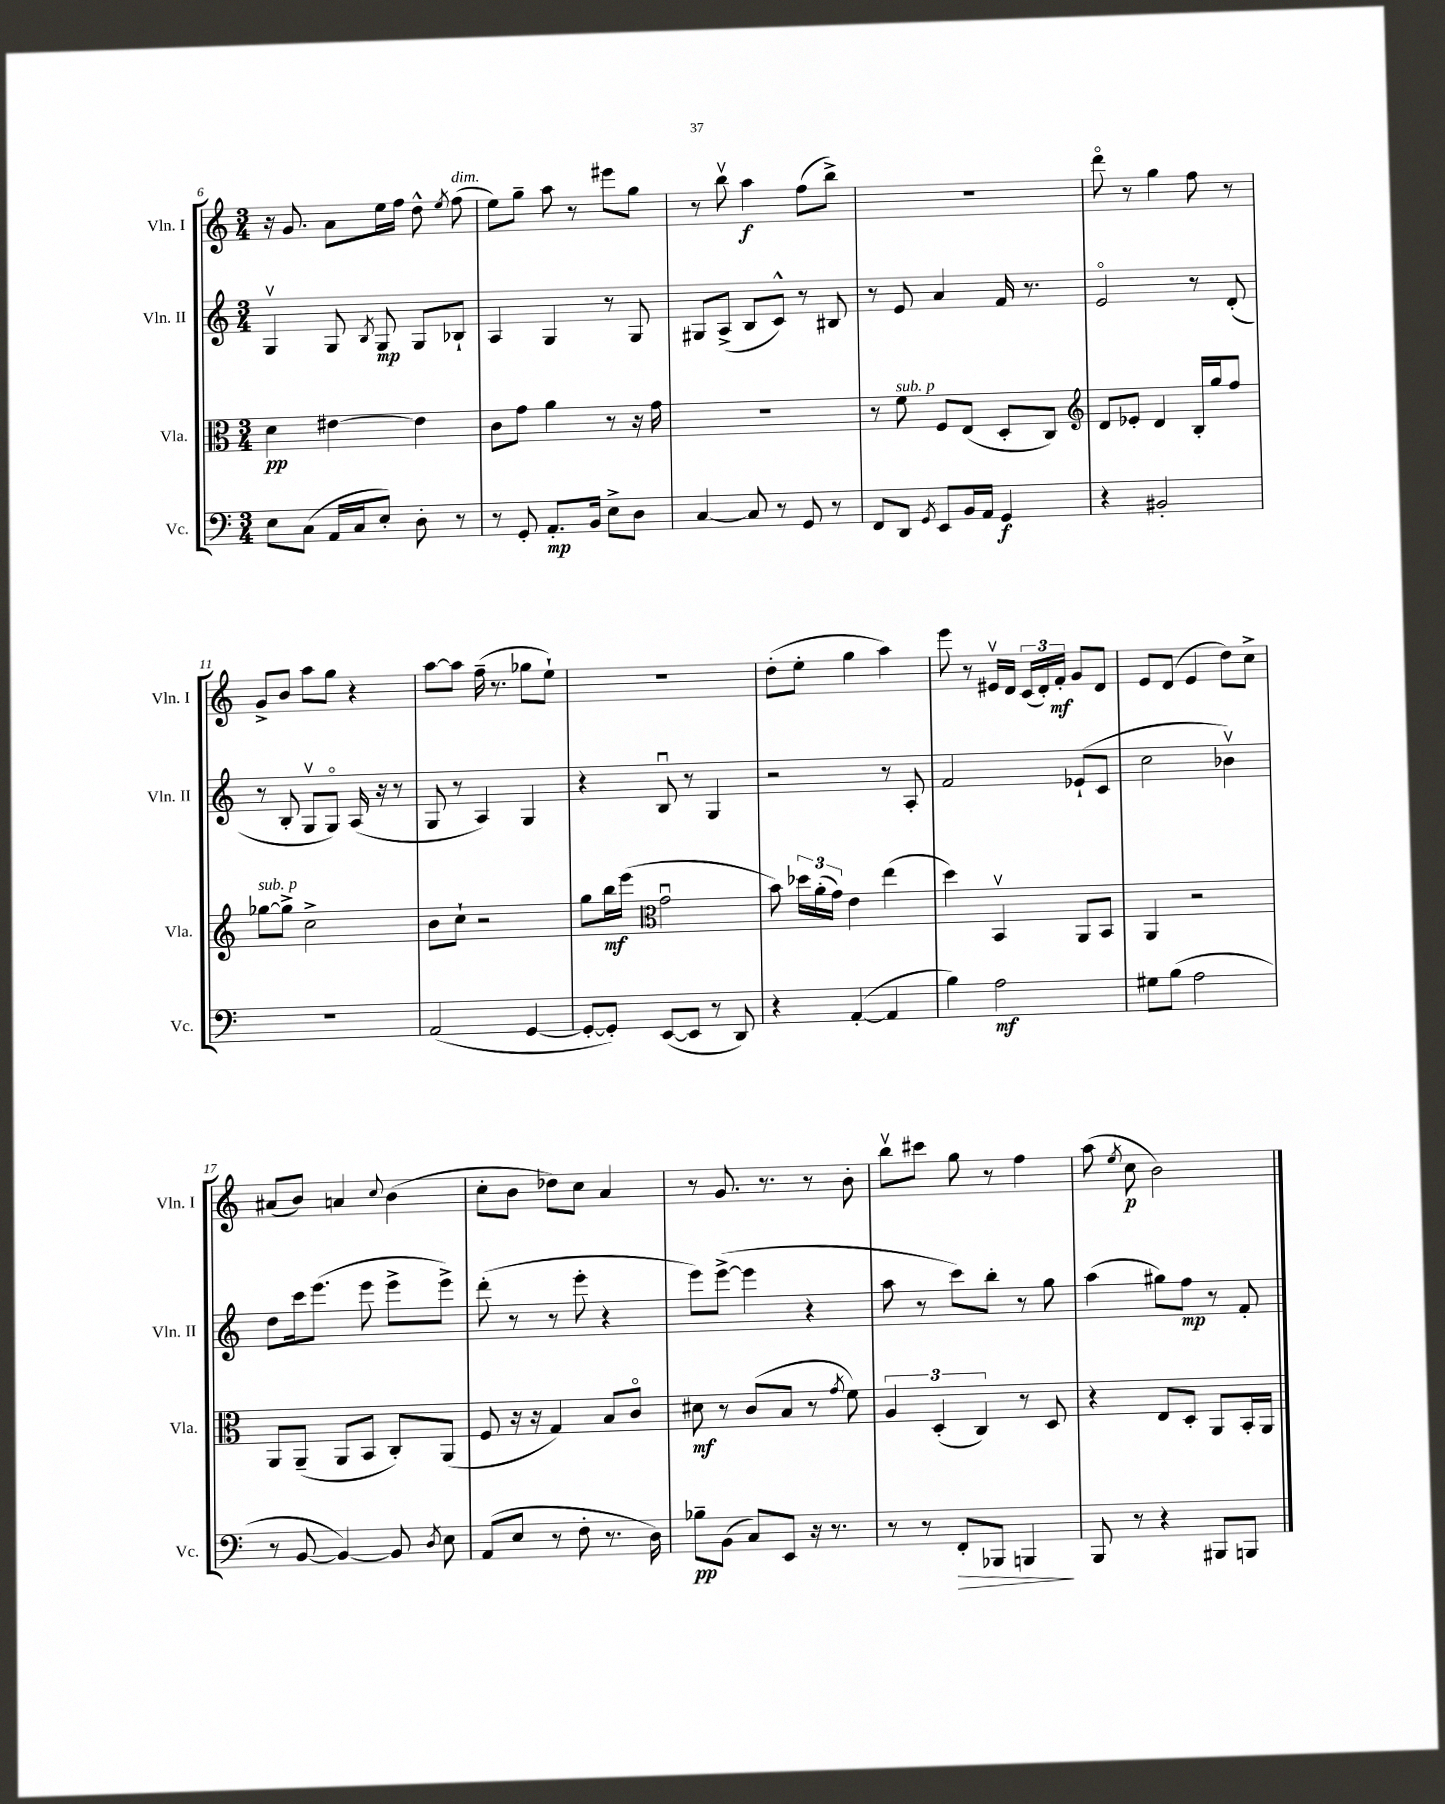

**kern	**kern	**kern	**kern
*staff4	*staff3	*staff2	*staff1
*clefF4	*clefC3	*clefG2	*clefG2
*k[]	*k[]	*k[]	*k[]
*M3/4	*M3/4	*M3/4	*M3/4
8E	4d	4Gv	16r
.	.	.	8.g
(8C	.	.	.
16AA	[4e#	8G	8a
16C	.	.	.
.	.	8qB	.
8E')	.	8G	16ee
.	.	.	16ff
8D'	4e#]	8G	8dd^^
.	.	.	8qee
8r	.	8B-`	(8ff
=	=	=	=
8r	8c	4A	8ee)
8GG'	8g	.	8gg~
8.AA'	4a	4G	8aa
.	.	.	8r
16BB	.	.	.
8E^	8r	8r	8eee#
8D	16r	8G	8gg
.	16g	.	.
=	=	=	=
[4C	2.r	8G#	8r
.	.	(8A^	8bbv
8C]	.	8B	4aa
8r	.	8c^^)	.
8GG	.	8r	(8ff
8r	.	8B#	8bb^)
=	=	=	=
8FF	8r	8r	2.r
8DD	8f	8e	.
8qGG	.	.	.
8EE	8F	4a	.
16BB	(8E	.	.
16AA	.	.	.
4GG	8D'	16f	.
.	.	8.r	.
.	8C)	.	.
=	=	=	=
*	*clefG2	*	*
4r	8d	2eo	8dddo
.	8e-'	.	8r
2BB#'	4d	.	4gg
.	16B'	8r	8ff
.	16gg	.	.
.	8ff	(8d'	8r
=	=	=	=
2.r	[8gg-	8r	8g^
.	8gg-^]	8B'	8b
.	2cc^	8Gv	8aa
.	.	8Go)	8gg
.	.	(16A	4r
.	.	16r	.
.	.	8r	.
=	=	=	=
(2AA	8b	8G	[8aa
.	8cc`	8r	8aa]
.	2r	4A)	(16ff~
.	.	.	8.r
[4GG	.	4G	8gg-
.	.	.	8ee`)
=	=	=	=
8GG'_	8gg	4r	2.r
8GG'])	16bb	.	.
.	(16eee	.	.
*	*clefC3	*	*
([8EE	2gu	8Bu	.
8EE]	.	8r	.
8r	.	4G	.
8DD)	.	.	.
=	=	=	=
4r	8b)	2r	(8dd'
.	24dd-	.	8ee'
.	(24a'	.	.
.	24g)	.	.
([4AA'	4e	.	4gg
4AA]	(4ee	8r	4aa)
.	.	8A'	.
=	=	=	=
4B)	4dd)	2f	8eee
.	.	.	8r
2A	4BBv	.	16e#v
.	.	.	16d
.	.	.	(24c
.	.	.	24d')
.	.	.	24f'
.	8AA	(8e-`	8g
.	8BB	8c	8d
=	=	=	=
8G#	4AA	2cc	8e
(8B	.	.	(8d
2A	2r	.	4e
.	.	4b-v)	8dd)
.	.	.	8cc^
=	=	=	=
8r	8AA	8dd	(8a#
[8BB	(8AA~	16ccc	8b)
.	.	(8.eee	.
4BB_)	8AA	.	4a
.	8BB	8eee	.
.	.	.	8qqcc
8BB]	8C')	8eee^	(4b
8qD	.	.	.
8E	(8AA	8eee^)	.
=	=	=	=
(8AA	8F	(8ddd'	8cc'
8E	16r	8r	8b
.	16r	.	.
8r	4G)	8r	8dd-)
8F'	.	8eee'	8cc
8.r	8B	4r	4a
.	8co	.	.
16D)	.	.	.
=	=	=	=
8B-~	8d#	8eee)	8r
(8BB	8r	([8eee^	8.g
8C)	(8c	4eee]	.
.	.	.	8.r
8EE	8B	.	.
16r	8r	4r	8r
8.r	.	.	.
.	8qg	.	.
.	8f)	.	8b'
=	=	=	=
8r	6A	8aa	8bbv
8r	.	8r	8ccc#
.	(6D'	.	.
8FF'	.	8ccc)	8gg
.	6C)	.	.
8BBB-	.	8bb'	8r
4BBB	8r	8r	4ff
.	8D	8gg	.
=	=	=	=
8BBB	4r	(4aa	(8aa
.	.	.	8qee
8r	.	.	8cc
4r	8E	8gg#)	2b)
.	8D'	8ff	.
8BBB#	8AA	8r	.
8BBB	16BB'	8f'	.
.	16AA	.	.
==	==	==	==
*-	*-	*-	*-
